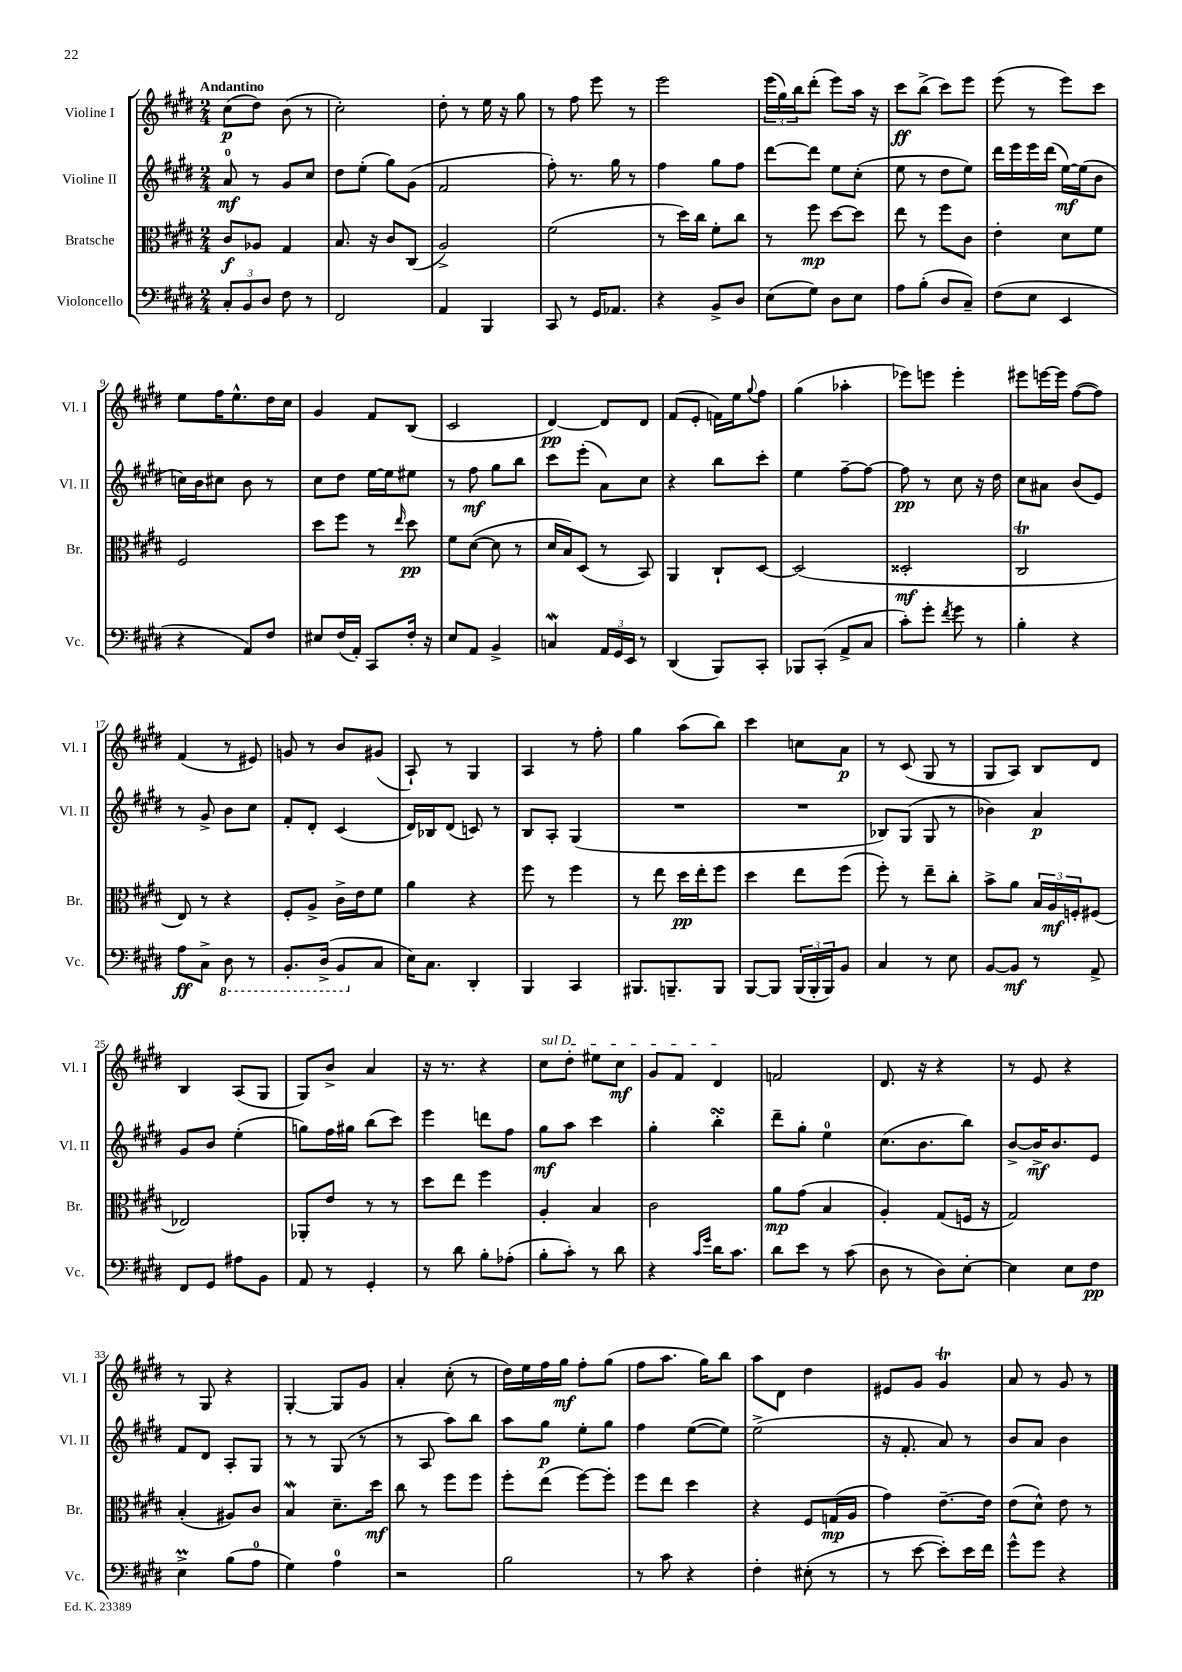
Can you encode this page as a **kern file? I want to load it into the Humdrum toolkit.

**kern	**dynam	**kern	**dynam	**kern	**dynam	**kern	**dynam
*part4	*part4	*part3	*part3	*part2	*part2	*part1	*part1
*staff4	*staff4	*staff3	*staff3	*staff2	*staff2	*staff1	*staff1
*I"Violoncello	*	*I"Bratsche	*	*I"Violine II	*	*I"Violine I	*
*I'Vc.	*	*I'Br.	*	*I'Vl. II	*	*I'Vl. I	*
*clefF4	*	*clefC3	*	*clefG2	*	*clefG2	*
*k[f#c#g#d#]	*	*k[f#c#g#d#]	*	*k[f#c#g#d#]	*	*k[f#c#g#d#]	*
*M2/4	*	*M2/4	*	*M2/4	*	*M2/4	*
=1	=1	=1	=1	=1	=1	=1	=1
!	!	!	!	!	!	!LO:TX:a:B:t=Andantino	!
12C#'/L	.	8c#/L	f	8a/	mf	(8cc#\L	p
12BB/	.	.	.	.	.	.	.
.	.	8A-X/J	.	8r	.	8dd#\J)	.
12D#/J	.	.	.	.	.	.	.
8F#\	.	4G#/	.	8g#/L	.	(8b\	.
8r	.	.	.	8cc#/J	.	8r	.
=2	=2	=2	=2	=2	=2	=2	=2
2FF#/	.	8.B/	.	8dd#\L	.	2cc#'\)	.
.	.	.	.	(8ee'\J	.	.	.
.	.	16r	.	.	.	.	.
.	.	8c#/L	.	8gg#\L)	.	.	.
.	.	(8C#/J	.	(8g#\J	.	.	.
=3	=3	=3	=3	=3	=3	=3	=3
4AA/	.	2A^/)	.	2f#/	.	8dd#'\	.
.	.	.	.	.	.	8r	.
4BBB/	.	.	.	.	.	16ee\	.
.	.	.	.	.	.	16r	.
.	.	.	.	.	.	8gg#\	.
=4	=4	=4	=4	=4	=4	=4	=4
8CC#/	.	(2f#\	.	8ff#'\)	.	8r	.
8r	.	.	.	8.r	.	8ff#\	.
16GG#/KL	.	.	.	.	.	8eee\	.
8.AA-X/J	.	.	.	16gg#\	.	.	.
.	.	.	.	8r	.	8r	.
=5	=5	=5	=5	=5	=5	=5	=5
4r	.	8r	.	4ff#\	.	2eee\	.
.	.	16dd#\LL)	.	.	.	.	.
.	.	16cc#\JJ	.	.	.	.	.
8BB^/L	.	8f#'\L	.	8gg#\L	.	.	.
8D#/J	.	8cc#\J	.	8ff#\J	.	.	.
=6	=6	=6	=6	=6	=6	=6	=6
(8E\L	.	8r	.	[8ddd#\L	.	(24eee\LL	.
.	.	.	.	.	.	24gg#\)	.
.	.	.	.	.	.	24bb\J	.
8G#\J)	.	8ff#\	mp	8ddd#\J]	.	(8ddd#'\J	.
8D#\L	.	[8dd#\L	.	8ee\L	.	8eee\L)	.
8E\J	.	8dd#\J]	.	(8cc#'\J	.	16aa\Jk	.
.	.	.	.	.	.	16r	.
=7	=7	=7	=7	=7	=7	=7	=7
8A\L	.	8ee\	.	8ee\	.	8ccc#\L	ff
(8B'\J	.	8r	.	8r	.	(8bb^\J	.
8D#/L	.	8ff#\L	.	8dd#\L	.	8ccc#\L)	.
8C#~/J)	.	8c#\J	.	8ee\J)	.	8eee\J	.
=8	=8	=8	=8	=8	=8	=8	=8
(8F#\L	.	4e'\	.	16ddd#\LL	.	(8eee\	.
.	.	.	.	16eee\	.	.	.
8E\J	.	.	.	16eee\	.	8r	.
.	.	.	.	(16ddd#\JJ	.	.	.
4EE/	.	8d#\L	.	[16ee\LL)	mf	8eee\L)	.
.	.	.	.	(16ee\J]	.	.	.
.	.	8f#\J	.	8b\J	.	8ccc#\J	.
!!LO:LB:g=z
=9	=9	=9	=9	=9	=9	=9	=9
4r	.	2F#/	.	16ccn\LL)	.	8ee\L	.
.	.	.	.	16b\J	.	.	.
.	.	.	.	8cc#X\J	.	16ff#\K	.
.	.	.	.	.	.	8.ee^^\	.
8AA/L)	.	.	.	8b\	.	.	.
8F#/J	.	.	.	8r	.	16dd#\L	.
.	.	.	.	.	.	16cc#\JJ	.
=10	=10	=10	=10	=10	=10	=10	=10
8E#X/L	.	8dd#\L	.	8cc#\L	.	4g#/	.
(16F#/L	.	8ff#\J	.	8dd#\J	.	.	.
16AA'/JJ)	.	.	.	.	.	.	.
8CC#/L	.	8r	.	[16ee\LL	.	8f#/L	.
.	.	.	.	16ee\J]	.	.	.
.	.	16qqee/	.	.	.	.	.
16F#'/Jk	.	8dd#\	pp	8ee#X\J	.	(8B/J	.
16r	.	.	.	.	.	.	.
=11	=11	=11	=11	=11	=11	=11	=11
8E/L	.	8f#\L	.	8r	.	2c#/	.
8AA/J	.	([8d#\J	.	8ff#\	mf	.	.
4BB^/	.	8d#\]	.	8gg#\L	.	.	.
.	.	8r	.	8bb\J	.	.	.
=12	=12	=12	=12	=12	=12	=12	=12
4Cnw/	.	16d#/LL	.	8ccc#\L	.	[4d#/)	pp
.	.	16B/J)	.	.	.	.	.
.	.	(8D#/J	.	(8eee'\J	.	.	.
24AA/LL	.	8r	.	8a\L)	.	8d#/L]	.
24GG#/	.	.	.	.	.	.	.
24EE/JJ	.	.	.	.	.	.	.
8r	.	8BB/)	.	8cc#\J	.	8d#/J	.
=13	=13	=13	=13	=13	=13	=13	=13
(4DD#/	.	4AA/	.	4r	.	(8f#/L	.
.	.	.	.	.	.	8e'/J	.
8BBB/L)	.	8C#`/L	.	8bb\L	.	16fn\LL)	.
.	.	.	.	.	.	16ee\J	.
.	.	.	.	.	.	8qqgg#/	.
8CC#'/J	.	[8D#/J	.	8ccc#'\J	.	8ff#\J	.
=14	=14	=14	=14	=14	=14	=14	=14
8BBB-X/L	.	(2D#/]	.	4ee\	.	(4gg#\	.
(8CC#'/J	.	.	.	.	.	.	.
8AA^/L	.	.	.	[8ff#~\L	.	4aa-X'\	.
8C#/J	.	.	.	8ff#\J_	.	.	.
=15	=15	=15	=15	=15	=15	=15	=15
8c#'\L)	.	2D##X'/	mf	8ff#\]	pp	8eee-X\L)	.
8g#'\J	.	.	.	8r	.	8eeen\J	.
8qf#/	.	.	.	.	.	.	.
8g#\	.	.	.	8cc#\	.	4eee'\	.
8r	.	.	.	16r	.	.	.
.	.	.	.	16dd#\	.	.	.
=16	=16	=16	=16	=16	=16	=16	=16
4B'\	.	2C#T/	.	8cc#\L	.	8eee#X\L	.
.	.	.	.	8a#X\J	.	[16eeen\L	.
.	.	.	.	.	.	16eee\JJ]	.
4r	.	.	.	(8b/L	.	([8ff#\L	.
.	.	.	.	8e/J)	.	8ff#\J])	.
!!LO:LB:g=z
=17	=17	=17	=17	=17	=17	=17	=17
8A\L	ff	8E/)	.	8r	.	(4f#/	.
8C#^\J	.	8r	.	8g#^/	.	.	.
*8ba	*	*	*	*	*	*	*
8DD#\	.	4r	.	8b\L	.	8r	.
8r	.	.	.	8cc#\J	.	8e#X/)	.
=18	=18	=18	=18	=18	=18	=18	=18
8.BBB'/L	.	8F#'/L	.	8f#'/L	.	8gn/	.
.	.	8A^/J	.	8d#'/J	.	8r	.
(16DD#^/Jk	.	.	.	.	.	.	.
8BBB/L	.	16c#^\LL	.	(4c#/	.	8b/L	.
.	.	16e\J	.	.	.	.	.
*X8ba	*	*	*	*	*	*	*
8C#/J	.	8f#\J	.	.	.	(8g#X/J	.
=19	=19	=19	=19	=19	=19	=19	=19
16E\KL)	.	4a\	.	16d#/LL)	.	8A`/)	.
8.C#\J	.	.	.	16B-X/J	.	.	.
.	.	.	.	(8d#/J	.	8r	.
4DD#'/	.	4r	.	8cn/)	.	4G#/	.
.	.	.	.	8r	.	.	.
=20	=20	=20	=20	=20	=20	=20	=20
4BBB/	.	8ff#\	.	8B/L	.	4A/	.
.	.	8r	.	8A'/J	.	.	.
4CC#/	.	4ff#\	.	(4G#/	.	8r	.
.	.	.	.	.	.	8ff#'\	.
=21	=21	=21	=21	=21	=21	=21	=21
8.BBB#X/L	.	8r	.	2r	.	4gg#\	.
.	.	8ee\	.	.	.	.	.
8.BBBn~/	.	.	.	.	.	.	.
.	.	16dd#\LL	pp	.	.	(8aa\L	.
.	.	16ee'\J	.	.	.	.	.
8BBB/J	.	8ff#\J	.	.	.	8bb\J)	.
=22	=22	=22	=22	=22	=22	=22	=22
[8BBB/L	.	4dd#\	.	2r	.	4ccc#\	.
8BBB/J]	.	.	.	.	.	.	.
(24BBB/LL	.	8ee\L	.	.	.	8ccn\L	.
24BBB'/	.	.	.	.	.	.	.
24BBB/J)	.	.	.	.	.	.	.
8BB/J	.	(8ff#\J	.	.	.	8a\J	p
=23	=23	=23	=23	=23	=23	=23	=23
4C#/	.	8ff#'\)	.	8B-X/L)	.	8r	.
.	.	8r	.	(8G#/J	.	(8c#/	.
8r	.	8ee~\L	.	8G#/	.	8G#/	.
8E\	.	8cc#'\J	.	8r	.	8r	.
=24	=24	=24	=24	=24	=24	=24	=24
[8BB/L	.	8b^\L	.	4b-X\)	.	8G#/L	.
8BB/J]	mf	8a\J	.	.	.	8A/J)	.
8r	.	24B/LL	.	4a/	p	8B/L	.
.	.	24A/	mf	.	.	.	.
.	.	24Fn'/J	.	.	.	.	.
8AA^/	.	(8F#X/J	.	.	.	8d#/J	.
!!LO:LB:g=z
=25	=25	=25	=25	=25	=25	=25	=25
8FF#/L	.	2E-X/)	.	8g#/L	.	4B/	.
8GG#/J	.	.	.	8b/J	.	.	.
8A#X\L	.	.	.	(4ee'\	.	(8A/L	.
8BB\J	.	.	.	.	.	8G#/J	.
=26	=26	=26	=26	=26	=26	=26	=26
8AA/	.	8AA-X'/L	.	8ggn\L)	.	8G#/L)	.
8r	.	8e/J	.	16ff#\L	.	8b^/J	.
.	.	.	.	16gg#X\JJ	.	.	.
4GG#'/	.	8r	.	(8bb\L	.	4a/	.
.	.	8r	.	8ccc#\J)	.	.	.
=27	=27	=27	=27	=27	=27	=27	=27
8r	.	8dd#\L	.	4eee\	.	16r	.
.	.	.	.	.	.	8.r	.
8d#\	.	8ee\J	.	.	.	.	.
8B'\L	.	4ff#\	.	8dddn\L	.	4r	.
(8A-X'\J	.	.	.	8ff#\J	.	.	.
=28	=28	=28	=28	=28	=28	=28	=28
!	!	!	!	!	!	!LO:TX:a:i:t=sul D	!
8B'\L	.	4A'/	.	8gg#\L	mf	8cc#\L	.
8c#'\J)	.	.	.	8aa\J	.	8dd#'\J	.
8r	.	4B/	.	4ccc#\	.	8ee#X\L	.
8d#\	.	.	.	.	.	8cc#\J	mf
=29	=29	=29	=29	=29	=29	=29	=29
4r	.	2c#\	.	4gg#'\	.	8g#/L	.
.	.	.	.	.	.	8f#/J	.
16qqc#/LL	.	.	.	.	.	.	.
16qqg#/JJ	.	.	.	.	.	.	.
16d#\KL	.	.	.	4bbsSSS'\	.	4d#/	.
8.c#\J	.	.	.	.	.	.	.
=30	=30	=30	=30	=30	=30	=30	=30
8d#\L	.	8a\L	mp	8ddd#~\L	.	2fn/	.
8e\J	.	(8g#\J	.	8gg#'\J	.	.	.
8r	.	4B/	.	4ee\	.	.	.
(8c#\	.	.	.	.	.	.	.
=31	=31	=31	=31	=31	=31	=31	=31
8D#\	.	4A'/)	.	(8.cc#\L	.	8.d#/	.
8r	.	.	.	.	.	.	.
.	.	.	.	8.b\	.	16r	.
8D#\L)	.	(8G#/L	.	.	.	4r	.
[8E'\J	.	16Fn/Jk	.	8bb\J)	.	.	.
.	.	16r	.	.	.	.	.
=32	=32	=32	=32	=32	=32	=32	=32
4E\]	.	2G#/)	.	[8b^/L	.	8r	.
.	.	.	.	16b^/K]	mf	8e/	.
.	.	.	.	8.b/	.	.	.
8E\L	.	.	.	.	.	4r	.
8F#\J	pp	.	.	8e/J	.	.	.
!!LO:LB:g=z
=33	=33	=33	=33	=33	=33	=33	=33
4EM^\	.	(4B'/	.	8f#/L	.	8r	.
.	.	.	.	8d#/J	.	8G#/	.
(8B\L	.	8A#X/L)	.	8A'/L	.	4r	.
8A\J	.	8c#/J	.	8G#/J	.	.	.
=34	=34	=34	=34	=34	=34	=34	=34
4G#\)	.	4BW/	.	8r	.	[4G#'/	.
.	.	.	.	8r	.	.	.
4A\	.	8.d#~\L	.	(8G#/	.	8G#/L]	.
.	.	.	.	8r	.	8g#/J	.
.	.	16dd#\Jk	mf	.	.	.	.
=35	=35	=35	=35	=35	=35	=35	=35
2r	.	8cc#\	.	8r	.	4a'/	.
.	.	8r	.	8A/	.	.	.
.	.	8ff#\L	.	8aa\L)	.	(8cc#'\	.
.	.	8ff#\J	.	8bb\J	.	8r	.
=36	=36	=36	=36	=36	=36	=36	=36
2B\	.	8ff#'\L	.	8aa\L	.	16dd#\LL)	.
.	.	.	.	.	.	16ee\	.
.	.	(8ee\J	.	8gg#\J	p	16ff#\	.
.	.	.	.	.	.	16gg#\JJ	mf
.	.	[8ff#\L)	.	8ee'\L	.	8ff#'\L	.
.	.	8ff#'\J]	.	8gg#\J	.	(8gg#\J	.
=37	=37	=37	=37	=37	=37	=37	=37
8r	.	8ff#\L	.	4ff#\	.	8ff#\L	.
8c#\	.	8ee\J	.	.	.	8.aa\J	.
4r	.	4dd#\	.	([8ee\L	.	.	.
.	.	.	.	.	.	16gg#\KL)	.
.	.	.	.	8ee\J])	.	8bb\J	.
=38	=38	=38	=38	=38	=38	=38	=38
4F#'\	.	4r	.	(2ee^\	.	8aa\L	.
.	.	.	.	.	.	8d#\J	.
(8E#X'\	.	8F#/L	.	.	.	4dd#\	.
8r	.	(16Gn/L	mp	.	.	.	.
.	.	16A/JJ	.	.	.	.	.
=39	=39	=39	=39	=39	=39	=39	=39
8r	.	4g#\)	.	16r	.	8e#X/L	.
.	.	.	.	8.f#'/	.	.	.
[8e\	.	.	.	.	.	8g#/J	.
8e'\L])	.	[8.e~\L	.	8a/)	.	4g#t/	.
16e\L	.	.	.	8r	.	.	.
16f#\JJ	.	16e\Jk]	.	.	.	.	.
=40	=40	=40	=40	=40	=40	=40	=40
8g#^^\L	.	(8e\L	.	8b/L	.	8a/	.
8g#\J	.	8d#^^\J)	.	8a/J	.	8r	.
4r	.	8e\	.	4b\	.	8g#/	.
.	.	8r	.	.	.	8r	.
==	==	==	==	==	==	==	==
*-	*-	*-	*-	*-	*-	*-	*-
